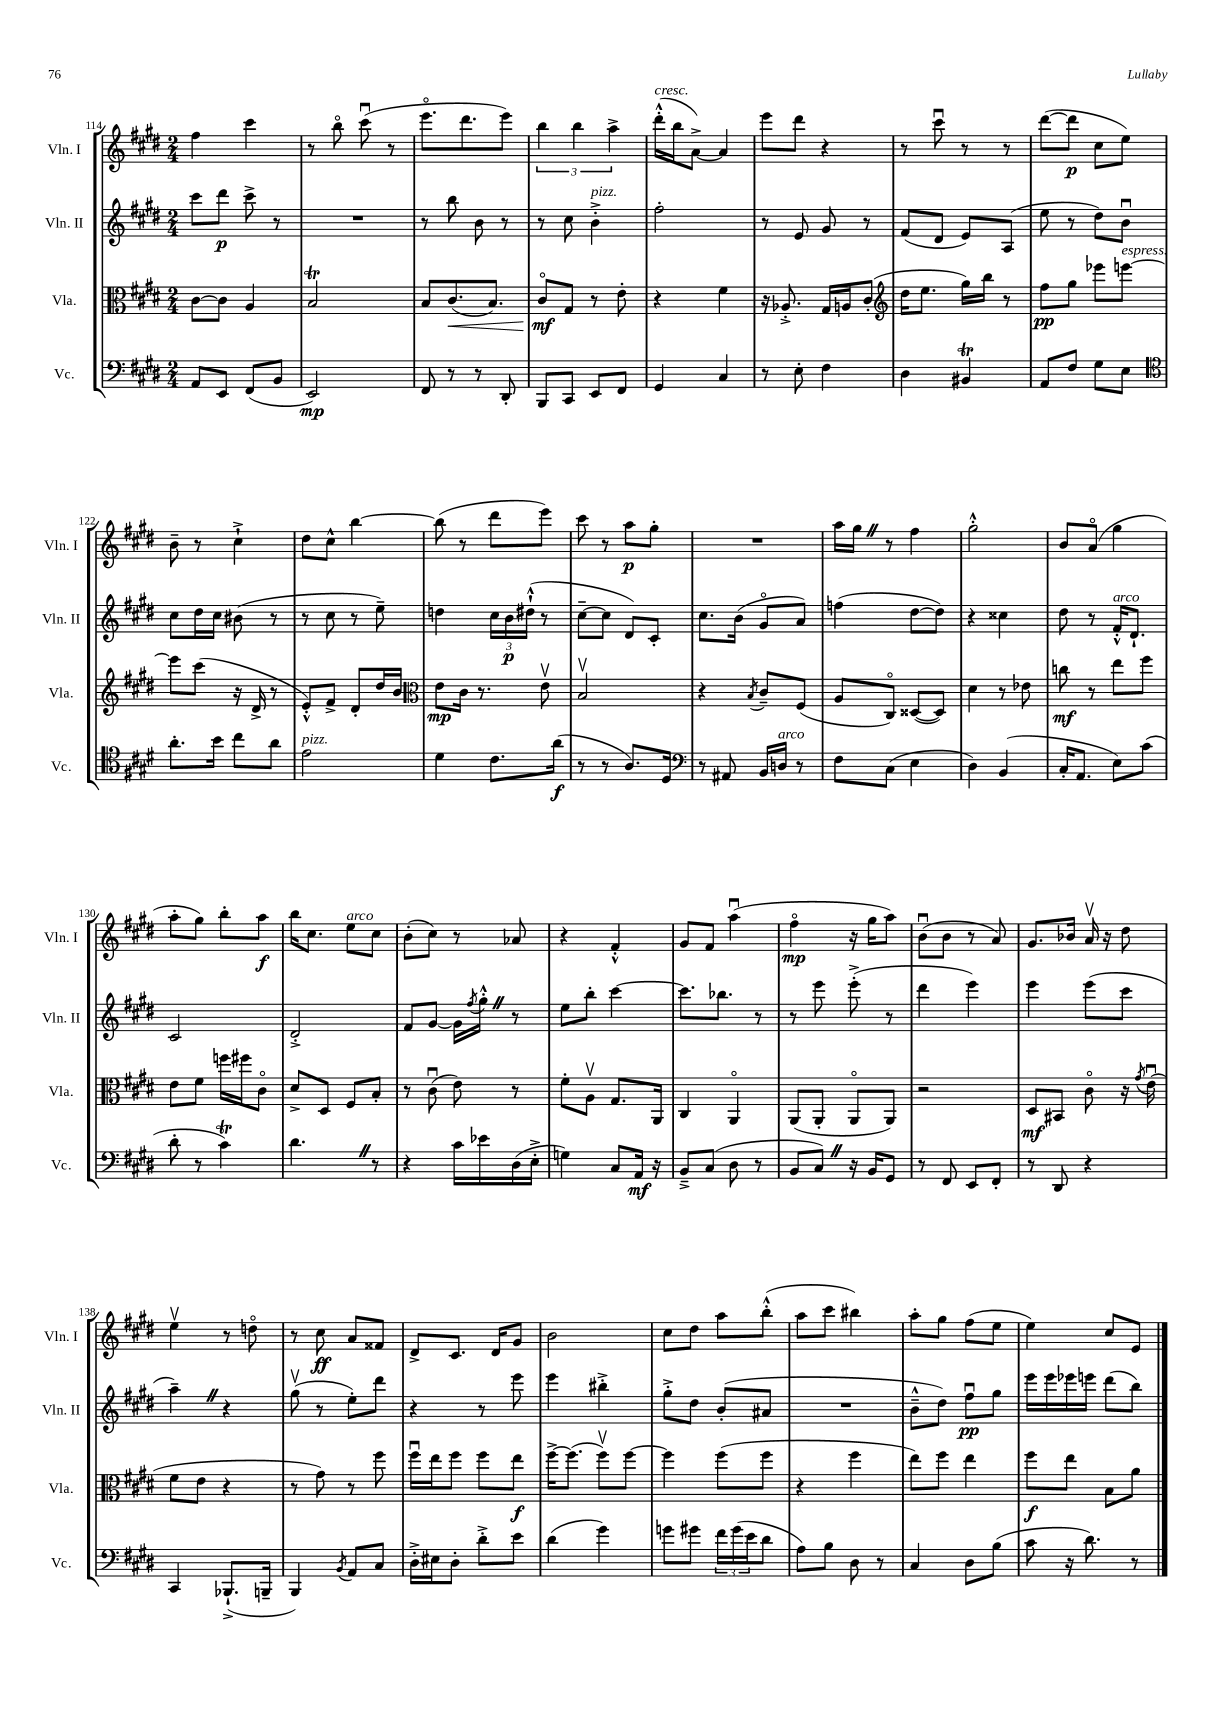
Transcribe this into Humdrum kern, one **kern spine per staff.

**kern	**dynam	**kern	**dynam	**kern	**dynam	**kern	**dynam
*part4	*part4	*part3	*part3	*part2	*part2	*part1	*part1
*staff4	*staff4	*staff3	*staff3	*staff2	*staff2	*staff1	*staff1
*I"Vc.	*	*I"Vla.	*	*I"Vln. II	*	*I"Vln. I	*
*I'Vc.	*	*I'Vla.	*	*I'Vln. II	*	*I'Vln. I	*
*clefF4	*	*clefC3	*	*clefG2	*	*clefG2	*
*k[f#c#g#d#]	*	*k[f#c#g#d#]	*	*k[f#c#g#d#]	*	*k[f#c#g#d#]	*
*M2/4	*	*M2/4	*	*M2/4	*	*M2/4	*
=114	=114	=114	=114	=114	=114	=114	=114
8AA/L	.	[8c#\L	.	8ccc#\L	.	4ff#\	.
8EE/J	.	8c#\J]	.	8ddd#\J	p	.	.
(8FF#/L	.	4A/	.	8ccc#^\	.	4ccc#\	.
8BB/J	.	.	.	8r	.	.	.
=115	=115	=115	=115	=115	=115	=115	=115
2EE/)	mp	2BT/	.	2r	.	8r	.
.	.	.	.	.	.	8bb\	.
.	.	.	.	.	.	(8ccc#u\	.
.	.	.	.	.	.	8r	.
=116	=116	=116	=116	=116	=116	=116	=116
8FF#/	.	8B/L	.	8r	.	8.eee\L	.
!	!	!	!LO:HP:b	!	!	!	!
8r	.	(8.c#/	<	8bb\	.	.	.
.	.	.	.	.	.	8.ddd#\	.
8r	.	.	.	8b\	.	.	.
.	.	8.B/J)	.	.	.	.	.
8DD#'/	.	.	.	8r	.	8eee\J)	.
=117	=117	=117	=117	=117	=117	=117	=117
8BBB/L	.	8c#/L	mf	8r	.	6bb\	.
8CC#/J	.	8G#/J	[	8cc#\	.	.	.
.	.	.	.	.	.	6bb\	.
!	!	!	!	!LO:TX:a:i:t=pizz.	!	!	!
8EE/L	.	8r	.	4b'^\	.	.	.
.	.	.	.	.	.	6aa^\	.
8FF#/J	.	8e'\	.	.	.	.	.
=118	=118	=118	=118	=118	=118	=118	=118
!	!	!	!	!	!	!LO:TX:a:i:t=cresc.	!
4GG#/	.	4r	.	2ff#'\	.	(16ddd#'^^\LL	.
.	.	.	.	.	.	16bb\J	.
.	.	.	.	.	.	[8a^\J)	.
4C#/	.	4f#\	.	.	.	4a/]	.
=119	=119	=119	=119	=119	=119	=119	=119
8r	.	16r	.	8r	.	8eee\L	.
.	.	8.A-X'^/	.	.	.	.	.
8E'\	.	.	.	8e/	.	8ddd#\J	.
4F#\	.	16G#/LL	.	8g#/	.	4r	.
.	.	16An/J	.	.	.	.	.
.	.	(8c#'/J	.	8r	.	.	.
=120	=120	=120	=120	=120	=120	=120	=120
*	*	*clefG2	*	*	*	*	*
4D#\	.	16dd#\KL	.	(8f#/L	.	8r	.
.	.	8.ee\J	.	.	.	.	.
.	.	.	.	8d#/J	.	8ccc#u\	.
4BB#Xt/	.	16gg#\LL)	.	8e/L)	.	8r	.
.	.	16bb\JJ	.	.	.	.	.
.	.	8r	.	(8A/J	.	8r	.
=121	=121	=121	=121	=121	=121	=121	=121
8AA/L	.	8ff#\L	pp	8ee\	.	([8ddd#\L	.
8F#/J	.	8gg#\J	.	8r	.	8ddd#\J]	p
8G#\L	.	8eee-X\L	.	8dd#\L)	.	8cc#\L	.
!	!	!LO:TX:a:i:t=espress.	!	!	!	!	!
8E\J	.	[8eeen\J	.	8bu\J	.	8ee\J)	.
!!LO:LB:g=z
=122	=122	=122	=122	=122	=122	=122	=122
*clefC4	*	*	*	*	*	*	*
8.a'\L	.	8eee\L]	.	8cc#\L	.	8b~\	.
.	.	(8ccc#\J	.	16dd#\L	.	8r	.
16b\Jk	.	.	.	16cc#\JJ	.	.	.
8cc#\L	.	16r	.	(8b#X\	.	4cc#`^\	.
.	.	16d#^/	.	.	.	.	.
8a\J	.	8r	.	8r	.	.	.
=123	=123	=123	=123	=123	=123	=123	=123
!LO:TX:a:i:t=pizz.	!	!	!	!	!	!	!
2e\	.	8e'^^/L)	.	8r	.	8dd#\L	.
.	.	8f#^/J	.	8cc#\	.	8cc#^^\J	.
.	.	8d#'/L	.	8r	.	[4bb\	.
.	.	16dd#/L	.	8ee~\)	.	.	.
.	.	16b/JJ	.	.	.	.	.
=124	=124	=124	=124	=124	=124	=124	=124
*	*	*clefC3	*	*	*	*	*
4d#\	.	8e\L	mp	4ddn\	.	(8bb\]	.
.	.	16c#\Jk	.	.	.	8r	.
.	.	8.r	.	.	.	.	.
8.c#\L	.	.	.	24cc#\LL	.	8ddd#\L	.
.	.	.	.	24b\	p	.	.
.	.	.	.	(24dd#X`^^\JJ	.	.	.
.	.	8ev\	.	8r	.	8eee\J)	.
(16a\Jk	f	.	.	.	.	.	.
=125	=125	=125	=125	=125	=125	=125	=125
8r	.	2Bv/	.	[8cc#~\L	.	8ccc#\	.
8r	.	.	.	8cc#\J]	.	8r	.
8.A/L)	.	.	.	8d#/L)	.	8aa\L	p
.	.	.	.	8c#'/J	.	8gg#'\J	.
16D#/Jk	.	.	.	.	.	.	.
=126	=126	=126	=126	=126	=126	=126	=126
*clefF4	*	*	*	*	*	*	*
8r	.	4r	.	8.cc#\L	.	2r	.
8AA#X/	.	.	.	.	.	.	.
.	.	.	.	(16b\Jk	.	.	.
.	.	8qB/	.	.	.	.	.
16BB/LL	.	8c#~/L	.	8g#/L	.	.	.
!LO:TX:a:i:t=arco	!	!	!	!	!	!	!
16Dn/JJ	.	.	.	.	.	.	.
8r	.	(8F#/J	.	8a/J)	.	.	.
=127	=127	=127	=127	=127	=127	=127	=127
8F#\L	.	8A/L	.	(4ffn\	.	16aa\LL	.
.	.	.	.	.	.	16gg#Z\JJ	.
(8C#\J	.	8C#/J)	.	.	.	8r	.
4E\	.	([8D##X/L	.	[8dd#\L	.	4ff#\	.
.	.	8D##/J])	.	8dd#\J])	.	.	.
=128	=128	=128	=128	=128	=128	=128	=128
4D#\)	.	4d#\	.	4r	.	2gg#'^^\	.
(4BB/	.	8r	.	4cc##X\	.	.	.
.	.	8e-X\	.	.	.	.	.
=129	=129	=129	=129	=129	=129	=129	=129
16C#'/KL	.	8ccn\	mf	8dd#\	.	8b/L	.
8.AA/J	.	.	.	.	.	.	.
.	.	8r	.	8r	.	(8a/J	.
!	!	!	!	!LO:TX:a:i:t=arco	!	!	!
8E\L)	.	8ee\L	.	16f#'^^/KL	.	4gg#\	.
.	.	.	.	8.d#`/J	.	.	.
(8c#\J	.	8ff#\J	.	.	.	.	.
!!LO:LB:g=z
=130	=130	=130	=130	=130	=130	=130	=130
8d#'\	.	8e\L	.	2c#/	.	8aa'\L	.
8r	.	8f#\J	.	.	.	8gg#\J)	.
4c#T\)	.	16ffn\LL	.	.	.	8bb'\L	.
.	.	16ff#X\J	.	.	.	.	.
.	.	8c#\J	.	.	.	8aa\J	f
=131	=131	=131	=131	=131	=131	=131	=131
4.d#Z\	.	8d#^/L	.	2d#'^/	.	16bb\KL	.
.	.	.	.	.	.	8.cc#\J	.
.	.	8D#/J	.	.	.	.	.
!	!	!	!	!	!	!LO:TX:a:i:t=arco	!
.	.	8F#/L	.	.	.	8ee\L	.
8r	.	8B'/J	.	.	.	8cc#\J	.
=132	=132	=132	=132	=132	=132	=132	=132
4r	.	8r	.	8f#/L	.	(8b'\L	.
.	.	(8c#u\	.	[8g#/J	.	8cc#\J)	.
16c#\LL	.	8e\)	.	16g#\LL]	.	8r	.
.	.	.	.	8qff#/	.	.	.
16e-X\	.	.	.	16gg#'^^Z\JJ	.	.	.
(16D#\	.	8r	.	8r	.	8a-X/	.
16E'^\JJ	.	.	.	.	.	.	.
=133	=133	=133	=133	=133	=133	=133	=133
4Gn\)	.	8f#'\L	.	8ee\L	.	4r	.
.	.	8Av\J	.	8bb'\J	.	.	.
8C#/L	.	8.G#/L	.	[4ccc#\	.	4f#'^^/	.
16AA/Jk	mf	.	.	.	.	.	.
16r	.	16AA/Jk	.	.	.	.	.
=134	=134	=134	=134	=134	=134	=134	=134
8BB~^/L	.	4C#/	.	8.ccc#\L]	.	8g#/L	.
(8C#/J	.	.	.	.	.	8f#/J	.
.	.	.	.	8.bb-X\J	.	.	.
8D#\	.	4AA/	.	.	.	(4aau\	.
8r	.	.	.	8r	.	.	.
=135	=135	=135	=135	=135	=135	=135	=135
8BB/L	.	(8AA/L	.	8r	.	4ff#\	mp
8C#Z/J)	.	8AA'/J	.	8eee\	.	.	.
16r	.	8AA/L	.	(8eee'^\	.	16r	.
16BB/KL	.	.	.	.	.	16gg#\KL	.
8GG#/J	.	8AA/J)	.	8r	.	8aa\J)	.
=136	=136	=136	=136	=136	=136	=136	=136
8r	.	2r	.	4ddd#\	.	(8bu\L	.
8FF#/	.	.	.	.	.	8b\J	.
8EE/L	.	.	.	4eee\)	.	8r	.
8FF#'/J	.	.	.	.	.	8a/)	.
=137	=137	=137	=137	=137	=137	=137	=137
8r	.	8D#/L	mf	4eee\	.	8.g#/L	.
8DD#/	.	8BB#X/J	.	.	.	.	.
.	.	.	.	.	.	16b-X/Jk	.
4r	.	8c#\	.	(8eee\L	.	16av/	.
.	.	.	.	.	.	16r	.
.	.	16r	.	8ccc#\J	.	8dd#\	.
.	.	8qg#/	.	.	.	.	.
.	.	(16eu\	.	.	.	.	.
!!LO:LB:g=z
=138	=138	=138	=138	=138	=138	=138	=138
4CC#/	.	8f#\L	.	4aa~Z\)	.	4eev\	.
.	.	8e\J	.	.	.	.	.
(8.BBB-X`^/L	.	4r	.	4r	.	8r	.
.	.	.	.	.	.	8ddn\	.
16BBBn~/Jk	.	.	.	.	.	.	.
=139	=139	=139	=139	=139	=139	=139	=139
4BBB/)	.	8r	.	(8gg#v\	.	8r	.
.	.	8g#\)	.	8r	.	8cc#\	ff
8qBB/	.	.	.	.	.	.	.
8AA/L	.	8r	.	8ee'\L)	.	8a/L	.
8C#/J	.	8ff#\	.	8ddd#\J	.	8f##X/J	.
=140	=140	=140	=140	=140	=140	=140	=140
16D#'^\LL	.	16ff#u\LL	.	4r	.	8d#^/L	.
16E#X\J	.	16ee\J	.	.	.	.	.
8D#'\J	.	8ff#\J	.	.	.	8.c#/J	.
8d#'^\L	.	8ff#\L	.	8r	.	.	.
.	.	.	.	.	.	16d#/KL	.
8e\J	.	8ee\J	f	8eee\	.	8g#/J	.
=141	=141	=141	=141	=141	=141	=141	=141
(4d#\	.	[16ff#^\KL	.	4eee\	.	2b\	.
.	.	(8.ff#\J]	.	.	.	.	.
4g#\)	.	8ff#v\L)	.	4bb#X'^\	.	.	.
.	.	[8ff#\J	.	.	.	.	.
=142	=142	=142	=142	=142	=142	=142	=142
8gn\L	.	4ff#\]	.	8gg#'^\L	.	8cc#\L	.
8g#X\J	.	.	.	8dd#\J	.	8dd#\J	.
24f#\LL	.	(8ff#\L	.	(8b'/L	.	8aa\L	.
(24g#\	.	.	.	.	.	.	.
24e\J	.	.	.	.	.	.	.
8d#\J	.	8ff#\J	.	8a#X/J	.	(8bb'^^\J	.
=143	=143	=143	=143	=143	=143	=143	=143
8A\L)	.	4r	.	2r	.	8aa\L	.
8B\J	.	.	.	.	.	8ccc#\J	.
8D#\	.	4ff#\	.	.	.	4bb#X\)	.
8r	.	.	.	.	.	.	.
=144	=144	=144	=144	=144	=144	=144	=144
4C#/	.	8ee\L)	.	8b~^^\L	.	8aa'\L	.
.	.	8ff#\J	.	8dd#\J)	.	8gg#\J	.
8D#\L	.	4ee\	.	8ff#u\L	pp	(8ff#\L	.
(8B\J	.	.	.	8gg#\J	.	8ee\J	.
=145	=145	=145	=145	=145	=145	=145	=145
8c#\	.	8ff#\L	f	16eee\LL	.	4ee\)	.
.	.	.	.	16eee\	.	.	.
16r	.	8ee\J	.	16eee-X\	.	.	.
8.d#\)	.	.	.	16eeen\JJ	.	.	.
.	.	8B\L	.	(8ddd#\L	.	8cc#/L	.
8r	.	8a\J	.	8bb\J)	.	8e/J	.
==	==	==	==	==	==	==	==
*-	*-	*-	*-	*-	*-	*-	*-
